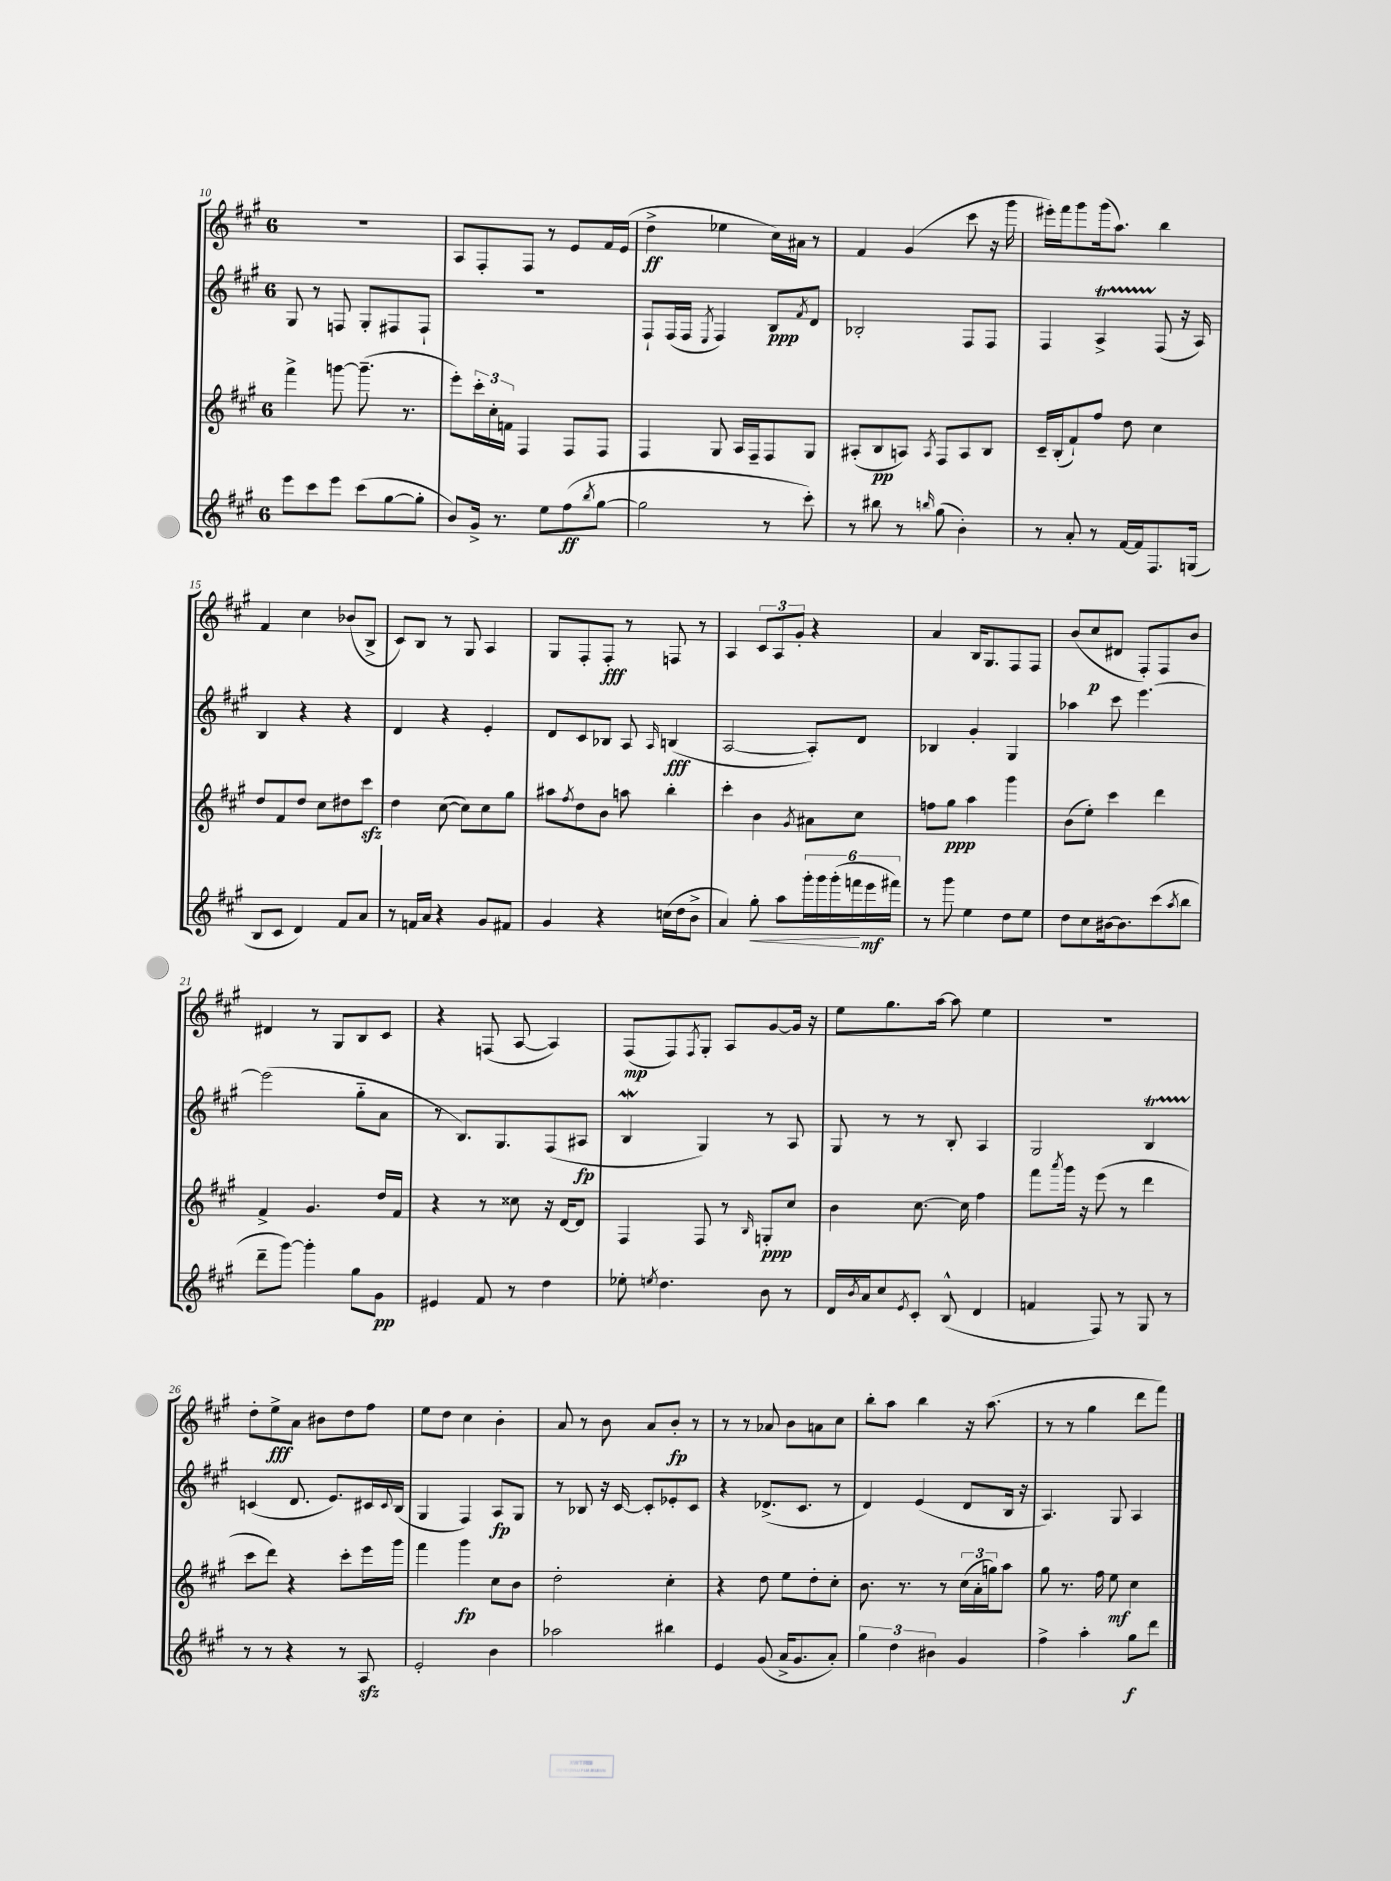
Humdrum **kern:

**kern	**kern	**kern	**kern
*staff4	*staff3	*staff2	*staff1
*clefG2	*clefG2	*clefG2	*clefG2
*k[f#c#g#]	*k[f#c#g#]	*k[f#c#g#]	*k[f#c#g#]
*M6/8	*M6/8	*M6/8	*M6/8
8eee\L	4fff#^\	8G#/	2.r
8ccc#\	.	8r	.
8eee\J	[8ggg\	8F/	.
(8ccc#\L	(8.ggg~\]	8G#'/L	.
[8gg#\	.	8F#/	.
.	8.r	.	.
8gg#'\]J	.	8F#`/J	.
=	=	=	=
8b/L)	8eee'\L)	2.r	8A/L
16g#^/Jk	24ccc#'\L	.	8F#'/
.	24cc#'\	.	.
8.r	.	.	.
.	24f\JJ	.	.
.	4F#/	.	8F#/J
8ee\L	.	.	8r
(8ff#\	8F#/L	.	8e/L
8qbb/	.	.	.
[8gg#\J	8F#/J	.	16f#/L
.	.	.	(16e/JJ
=	=	=	=
2gg#\]	4F#/	8F#`/L	4dd^\
.	.	(16F#/L	.
.	.	16F#/JJ	.
.	.	8qE/	.
.	8G#/	4F#/)	4ee-\
.	16A/LL	.	.
.	16F#~/J	.	.
8r	8F#/	8B/L	16cc#\LL)
.	.	.	16a#\JJ
.	.	8qf#/	.
8ccc#'\)	8G#/J	8d/J	8r
=	=	=	=
8r	(8A#'/L	2B-'/	4f#/
8bb#\	8B/	.	.
8r	8A/J)	.	(4g#/
16qqbb/	8qA/	.	.
(8gg#\	8F#/L	.	.
4b'\)	8A/	8F#/L	8ccc#\
.	8B/J	8F#/J	16r
.	.	.	16ggg#\
=	=	=	=
8r	16c#~/LL	4F#/	16eee#'\LL)
.	(16B'/J	.	16fff#\J
8a'/	8f#`/)	.	8ggg#\
8r	8ff#/J	4A^/	(16ggg#\k
.	.	.	8.aa\J)
[16f#/LL	8dd\	.	.
16f#/]J	.	.	.
8.F#/	4cc#\	(8F#/	4bb\
.	.	16r	.
(16G/Jk	.	16A/)	.
=	=	=	=
8B/L	8dd/L	4B/	4f#/
8c#/J	8f#/	.	.
4d/)	8dd/J	4r	4cc#\
.	8cc#\L	.	.
8f#/L	8dd#\	4r	(8b-/L
8a/J	8ccc#\J	.	8B^/J
=	=	=	=
8r	4dd\	4d/	8c#/L)
16f/LL	.	.	8B/J
16a/JJ	.	.	.
4r	([8cc#\	4r	8r
.	8cc#\]L)	.	8G#/
8g#/L	8cc#\	4e'/	4A/
8f#/J	8gg#\J	.	.
=	=	=	=
4g#/	8aa#\L	8d/L	8G#/L
.	8qff#/	.	.
.	8dd\	8c#/	8F#'/
4r	8b\J	8B-/J	8F#'/J
.	8aa\	8A/	8r
.	.	16qqA/	.
(16cc\LL	4bb'\	(4B/	8F/
16dd\J	.	.	.
8b^\J	.	.	8r
=	=	=	=
4a/)	4ccc#'\	[2A/	4A/
8gg#'\	4b\	.	12c#/L
.	.	.	12A/
8aa\L	.	.	.
.	.	.	12g#'/J
.	8qg#/	.	.
24ggg#'\L	8a#\L	8A'/]L)	4r
24ggg#\	.	.	.
(24ggg#'\	.	.	.
24fff\	8cc#\J	8d/J	.
24eee\	.	.	.
24fff#\JJ)	.	.	.
=	=	=	=
8r	8ff\L	4B-/	4a/
8ggg#\	8gg#\J	.	.
4ee\	4aa\	4g#'/	16B/LK
.	.	.	8.G#/
8dd\L	4ggg#\	4G#/	8F#/
8ee\J	.	.	8F#/J
=	=	=	=
8dd\L	(8b\L	4aa-\	(8b/L
8cc#\	8ee'\J)	.	8cc#/
[16b#\k	4ccc#\	8ccc#\	8d#/J
8.b#\]	.	.	.
.	.	[4.eee\	8F#'/L)
(8ccc#\	4ddd\	.	8F#/
8qaa/	.	.	.
8bb\J	.	.	8b/J
=	=	=	=
8ddd~\L	4f#^/	(2eee\]	4d#/
[8ggg#\J)	.	.	.
4ggg#'\]	4.g#/	.	8r
.	.	.	8G#/L
8gg#\L	.	8gg#'~\L	8B/
8g#\J	16dd/LL	8a\J	8c#/J
.	16f#/JJ	.	.
=	=	=	=
4e#/	4r	8r	4r
.	.	8.B/L)	.
8f#/	8r	.	(8F/
.	.	8.G#/	.
8r	8cc##\	.	[8A/
4dd\	16r	(8F#/	4A/])
.	[16d/LK	.	.
.	8d/]J	8A#/J	.
=	=	=	=
8ee-'\	4F#/	4B/	(8F#/L
8qee/	.	.	.
4.dd\	.	.	8F#/)
.	.	.	8qF#/
.	8F#/	4G#/)	8G#'/J
.	8r	.	8A/L
.	16qqB/	.	.
8b\	8G'/L	8r	[8g#/
8r	8cc#/J	8A/	16g#/]Jk
.	.	.	16r
=	=	=	=
16d/LL	4b\	8G#/	8ee\L
8qb/	.	.	.
16a/J	.	.	.
8cc#/	.	8r	8.gg#\
8qe/	.	.	.
8c#'/J	[8.cc#\	8r	.
.	.	.	[16aa\Jk
(8B^^/	.	8B'/	8aa\]
.	16cc#\]	.	.
4d/	4ff#\	4A/	4ee\
=	=	=	=
4f/	8fff#\L	2G#/	2.r
.	8qaaa/	.	.
.	16ggg#\Jk	.	.
.	16r	.	.
8F#/)	(8eee\	.	.
8r	8r	.	.
8G#/	4ddd\	4B/	.
8r	.	.	.
=	=	=	=
8r	8ccc#\L	(4c/	8dd'\L
8r	8ddd\J)	.	8ee^\
4r	4r	8.d/	8a\J
.	.	.	8b#\L
.	.	8.e/L)	.
8r	8ccc#'\L	.	8dd\
8A/	16eee\L	16c#/L	8ff#\J
.	.	8qqc#/	.
.	16ggg#\JJ	(16B/JJ	.
=	=	=	=
2e'/	4fff#\	4G#/	8ee\L
.	.	.	8dd\J
.	4ggg#\	4F#/)	4cc#\
4b\	8cc#\L	8A/L	4b'\
.	8b\J	8G#/J	.
=	=	=	=
2aa-\	2dd'\	8r	8a/
.	.	8B-/	8r
.	.	16r	8b\
.	.	[16c#/	.
.	.	8c#'/]L	8a/L
4bb#\	4cc#'\	8e-'/	8b'/J
.	.	8c#/J	8r
=	=	=	=
4e/	4r	4r	8r
.	.	.	8r
(8g#/	8dd\	(8.d-^/L	8a-/
16a^/LK	8ee\L	.	8b\L
8.g#/	.	8.c#/J	.
.	8dd'\	.	8a\
8a'/J)	8cc#'\J	8r	8cc#\J
=	=	=	=
6gg#\	8.b\	4d/)	8bb'\L
.	.	.	8aa\J
6dd\	.	.	.
.	8.r	.	.
.	.	(4e/	4bb\
6b#\	.	.	.
.	8r	.	.
4g#/	(24cc#\LL	8d/L	16r
.	24a'\	.	.
.	.	.	(8.aa\
.	24gg\J)	.	.
.	8aa\J	16B/Jk	.
.	.	16r	.
=	=	=	=
4ff#^\	8gg#\	4.A/)	8r
.	8.r	.	8r
4aa'\	.	.	4gg#\
.	16ff#\	.	.
.	8ee\	8G#/	.
8gg#\L	4cc#\	4A/	8ddd\L
8ddd\J	.	.	8fff#\J)
==	==	==	==
*-	*-	*-	*-
